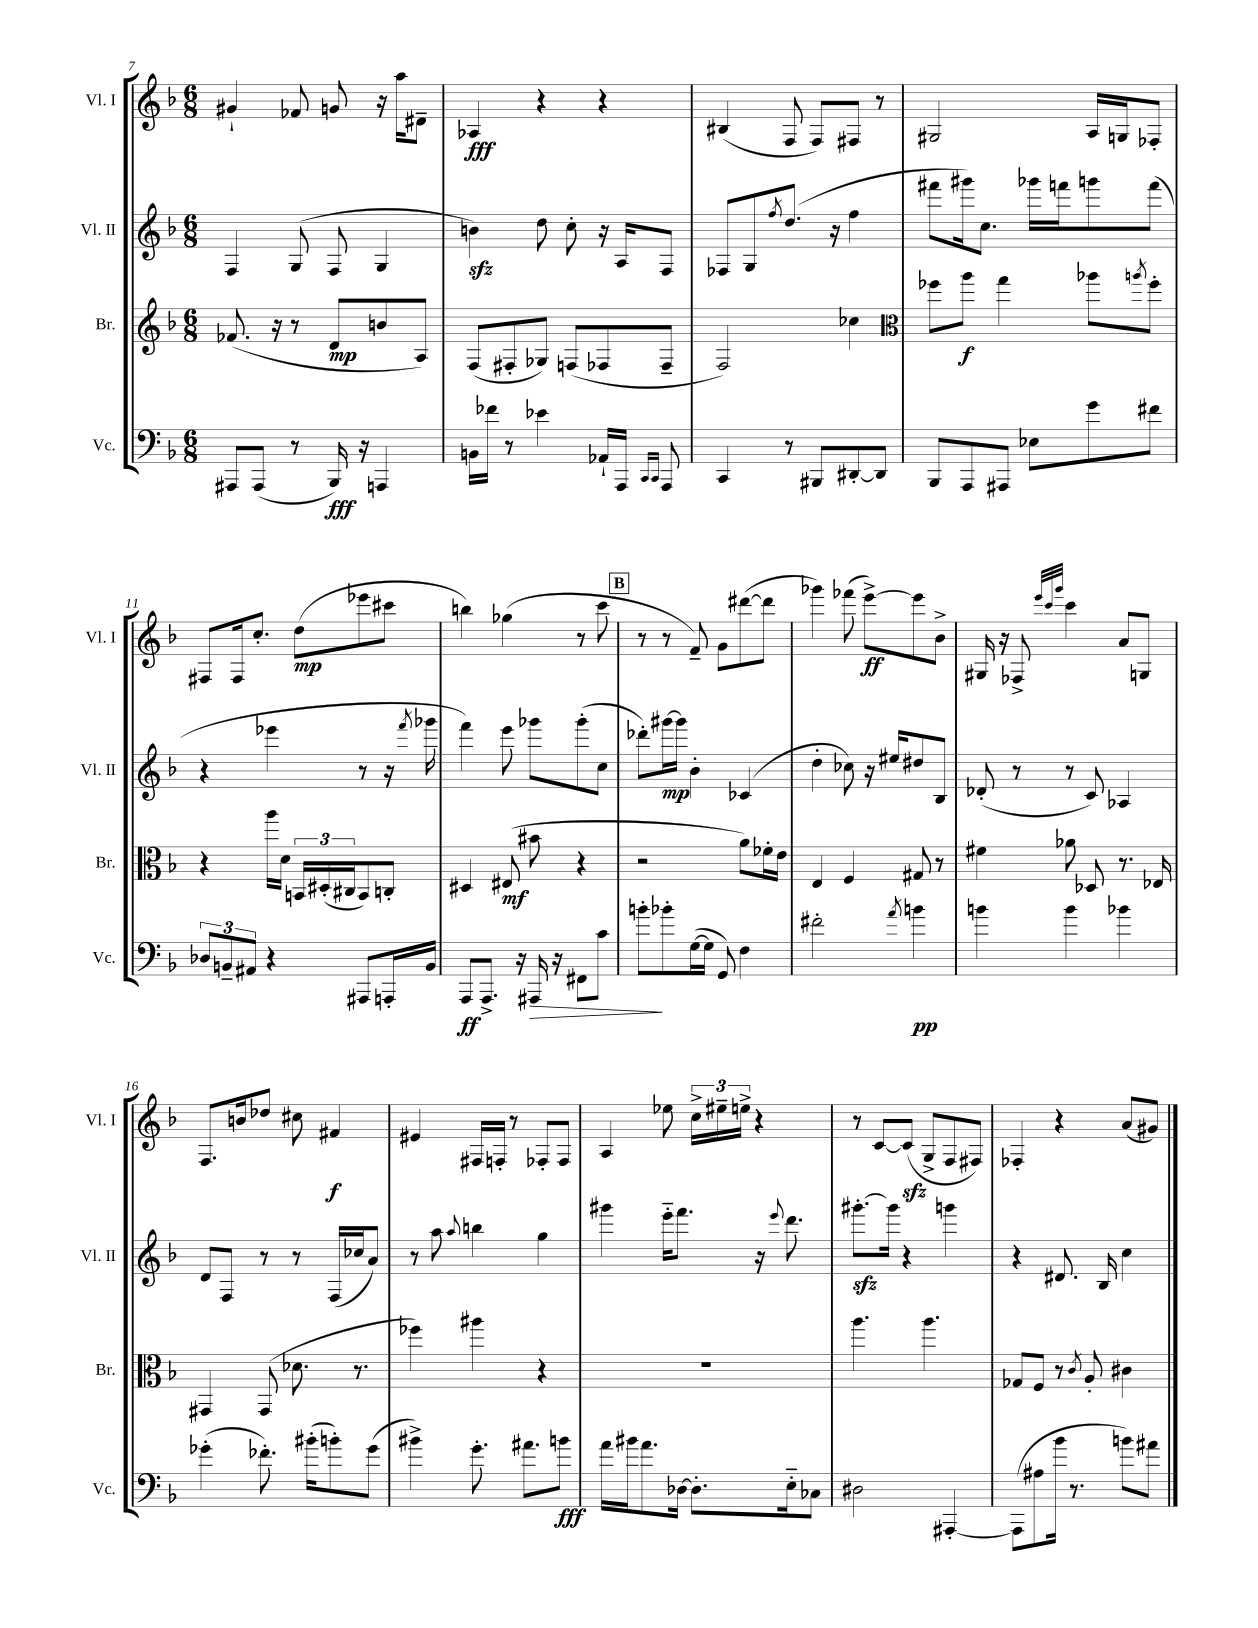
<<
\new StaffGroup <<
\new Staff = "s0" \with { instrumentName = "Vl. I" shortInstrumentName = "Vl. I" } {
    \clef treble \key f \major \numericTimeSignature \time 6/8
    gis'4-! fes'8 g'8 r16 a''16 dis'8-- |
    aes4\fff r4 r4 |
    bis4( f8 f8) fis8 r8 |
    gis2 a16 g16 fes8-. |
    fis8 fis16 c''8.-. d''8\mp( ees'''8 cis'''8 |
    b''4) ges''4( r8 c'''8 |
    \mark \markup { \box "B" } r8 r8 f'8--) g'8 dis'''8~( dis'''8 |
    ges'''4) fes'''8( e'''8~->\ff) e'''8 bes'8-> |
    gis16 r16 fes8-> \grace { e'''32 c'''32 g'''32 } c'''4 a'8 g8 |
    f8. b'16 des''8 cis''8 fis'4\f |
    eis'4 fis16 f16-. r8 fes8-. fes8 |
    a4 ees''8 \tuplet 3/2 { c''16-> eis''16-- e''16-> } r4 |
    r8 c'8~ c'8\sfz( g8-> f8 fis8) |
    fes4-. r4 a'8( gis'8) \bar "|." |
}
\new Staff = "s1" \with { instrumentName = "Vl. II" shortInstrumentName = "Vl. II" } {
    \clef treble \key f \major \numericTimeSignature \time 6/8
    f4 g8( f8 g4 |
    b'4\sfz) d''8 c''8-. r16 a16 f8 |
    fes8 g8 \acciaccatura { f''8 } d''8.( r16 f''4 |
    fis'''8 gis'''16) c''8. ges'''16 f'''16 g'''8 f'''8( |
    r4 ees'''4 r8 r16 \acciaccatura { f'''8 } ges'''16 |
    f'''4) e'''8 ges'''8 ges'''8-.( c''8 |
    \mark \markup { \box "B" } des'''8-.) gis'''16~\mp gis'''16 bes'4-. ces'4( |
    d''4-. ces''8) r16 eis''16 dis''8 bes8 |
    des'8-.( r8 r8 c'8) aes4 |
    d'8 f8 r8 r8 f16( ces''16 a'8) |
    r8 a''8 \appoggiatura { a''8 } b''4 g''4 |
    gis'''4 e'''16-_ f'''8. r16 \appoggiatura { e'''8 } d'''8. |
    gis'''8.~-.\sfz gis'''16 r4 g'''4 |
    r4 dis'8. bes16 c''4 \bar "|." |
}
\new Staff = "s2" \with { instrumentName = "Br." shortInstrumentName = "Br." } {
    \clef treble \key f \major \numericTimeSignature \time 6/8
    fes'8.( r16 r8 d'8\mp b'8 a8) |
    f8( fis8-. ges8) f8( fes8 fes8-- |
    f2) ces''4 |
    \clef alto fes''8 a''8\f g''4 aes''8 \acciaccatura { a''8 } fes''8-. |
    r4 a''16 d'16 \tuplet 3/2 { b,16 dis16-.( cis16 } b,8) c8-. |
    dis4 eis8\mf( bis'8 r4 |
    \mark \markup { \box "B" } r2 a'8) fes'16-. e'16 |
    e4 f4 gis8 r8 |
    fis'4 aes'8 des8 r8. ees16 |
    gis,4 gis,8( des'8. r8. |
    fes''4) ais''4 r4 |
    R2. |
    a''4. a''4. |
    ges8 f8 r8 \acciaccatura { c'8 } a8-. cis'4 \bar "|." |
}
\new Staff = "s3" \with { instrumentName = "Vc." shortInstrumentName = "Vc." } {
    \clef bass \key f \major \numericTimeSignature \time 6/8
    ais,,8 ais,,8( r8 bes,,16\fff) r16 a,,4 |
    b,16 fes'16 r8 ees'4 aes,16-! a,,16 \grace { c,16 c,16 } a,,8 |
    c,4 r8 bis,,8 dis,8~-. dis,8 |
    bes,,8 a,,8 ais,,8 ees8 g'8 fis'8 |
    \tuplet 3/2 { des8 b,8-- ais,8 } r4 ais,,8 a,,16-. b,16 |
    a,,8\ff a,,8.-> r16 ais,,16\> r16 fis,8 c'8 |
    \mark \markup { \box "B" } b'8-.\! bes'8-. g16~( g16 g,8) f4 |
    fis'2-. \acciaccatura { a'8 } b'4\pp |
    b'4 b'4 bes'4 |
    ges'4-.( fes'8.-.) bis'16-.( b'8-.) ges'8( |
    bis'4->) g'8.-. ais'8. b'8\fff |
    a'16 bis'16 a'8. des16~ des8.-. e16-_ ces8 |
    dis2 ais,,4~-. |
    ais,,8( ais8 bes'16 r8. b'8) ais'8 \bar "|." |
}
>>
>>
\layout { \context { \Score currentBarNumber = #7 } }
